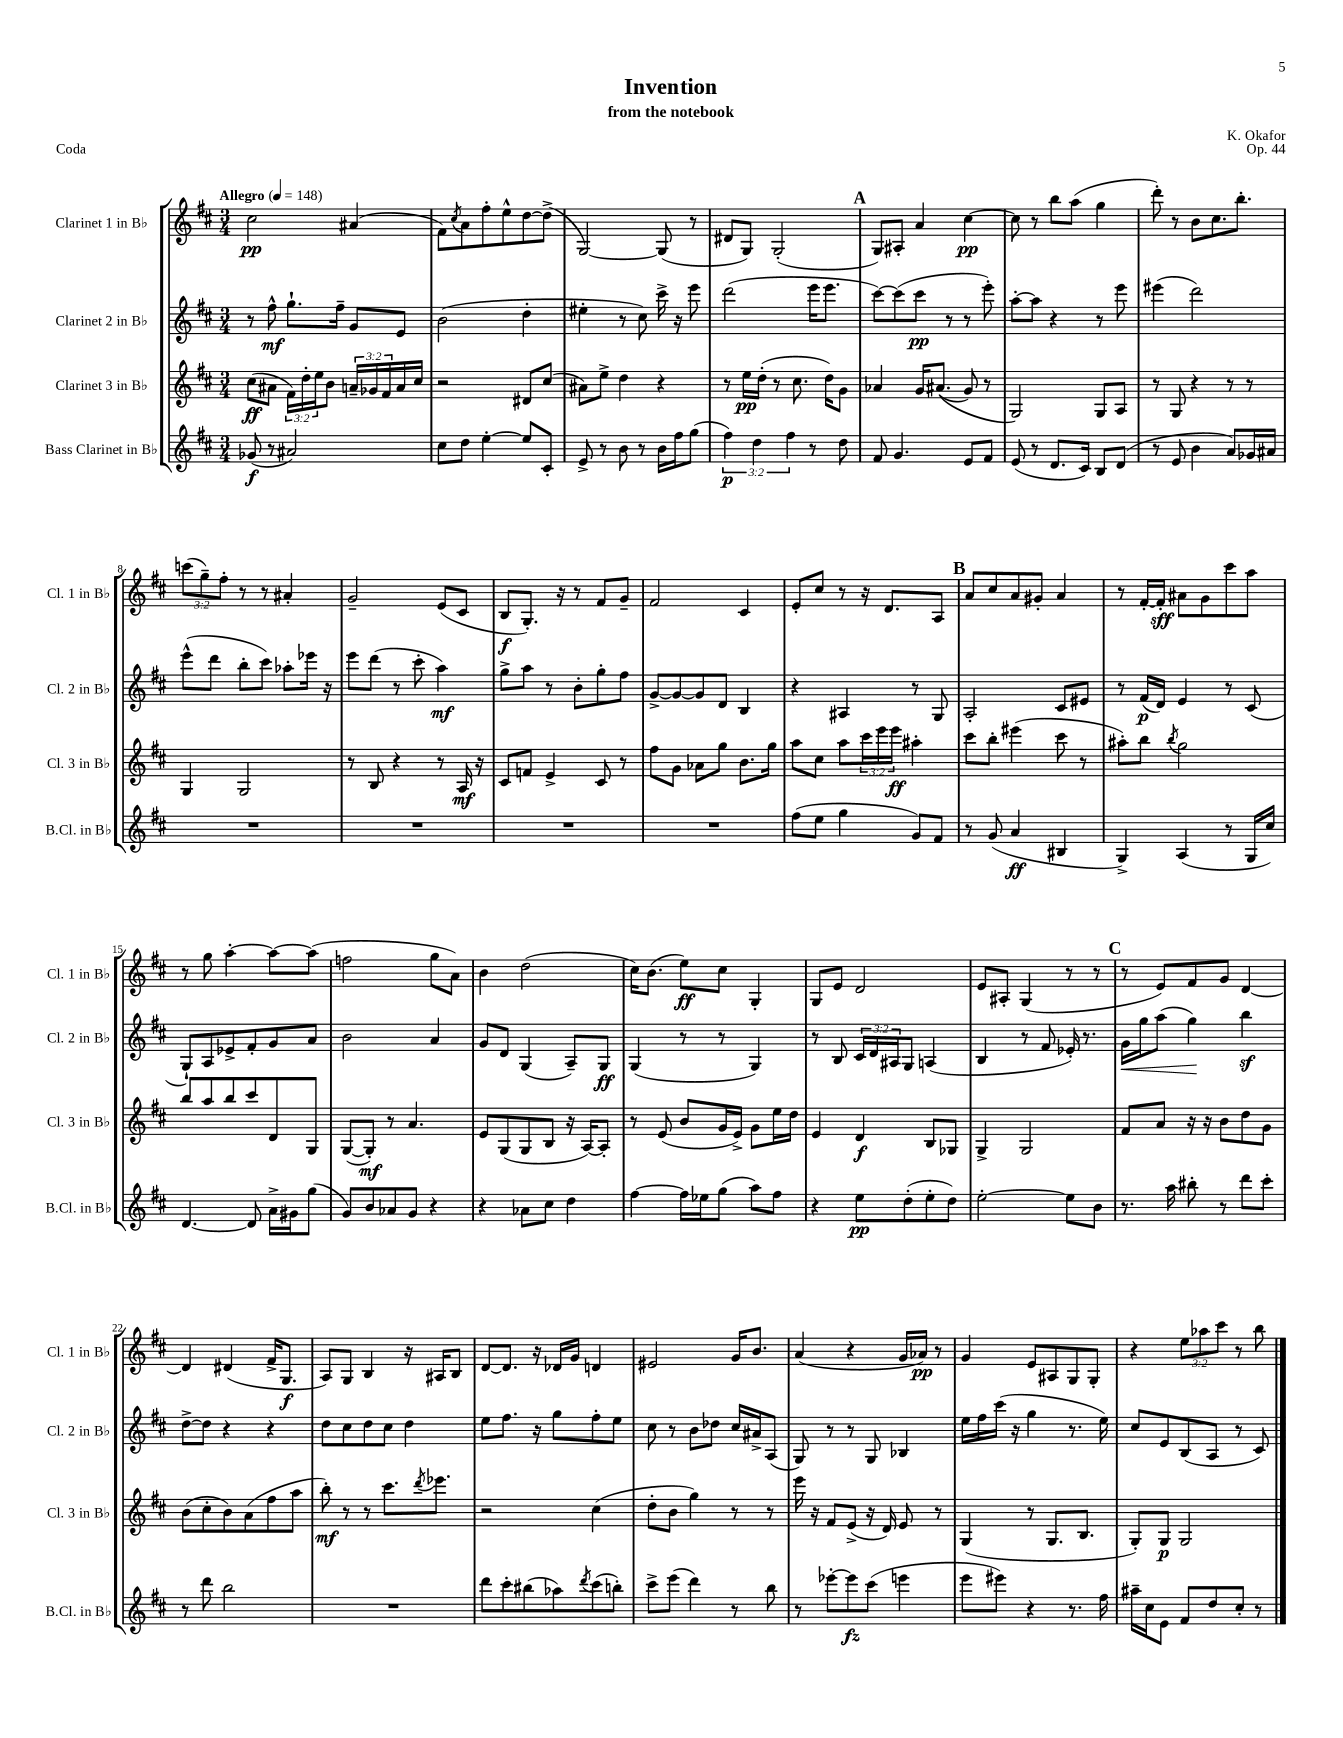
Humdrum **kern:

**kern	**dynam	**kern	**dynam	**kern	**dynam	**kern	**dynam
*part4	*part4	*part3	*part3	*part2	*part2	*part1	*part1
*staff4	*staff4	*staff3	*staff3	*staff2	*staff2	*staff1	*staff1
*I"Bass Clarinet in B♭	*	*I"Clarinet 3 in B♭	*	*I"Clarinet 2 in B♭	*	*I"Clarinet 1 in B♭	*
*I'B.Cl. in B♭	*	*I'Cl. 3 in B♭	*	*I'Cl. 2 in B♭	*	*I'Cl. 1 in B♭	*
*clefG2	*	*clefG2	*	*clefG2	*	*clefG2	*
*k[f#c#]	*	*k[f#c#]	*	*k[f#c#]	*	*k[f#c#]	*
*M3/4	*	*M3/4	*	*M3/4	*	*M3/4	*
*MM148	*	*MM148	*	*MM148	*	*MM148	*
=1	=1	=1	=1	=1	=1	=1	=1
!	!	!	!	!	!	!LO:TX:a:B:t=Allegro	!
(8g-X/	f	(8cc#\L	ff	8r	.	2cc#\	pp
8r	.	8a#X\J	.	8ff#^^\	mf	.	.
2a#X/)	.	24f#\LL)	.	8.gg`\L	.	.	.
.	.	24dd'\	.	.	.	.	.
.	.	24ee\J	.	.	.	.	.
.	.	8b\J	.	.	.	.	.
.	.	.	.	16ff#~\Jk	.	.	.
.	.	24an~/LL	.	8g/L	.	(4a#X/	.
.	.	24g-X/	.	.	.	.	.
.	.	24f#/	.	.	.	.	.
.	.	16a/	.	8e/J	.	.	.
.	.	16cc#/JJ	.	.	.	.	.
=2	=2	=2	=2	=2	=2	=2	=2
8cc#\L	.	2r	.	(2b\	.	8f#\L)	.
.	.	.	.	.	.	8qcc#/	.
8dd\J	.	.	.	.	.	8a\	.
[4ee'\	.	.	.	.	.	8ff#'\	.
.	.	.	.	.	.	8ee^^\	.
8ee/L]	.	8d#X/L	.	4dd'\	.	[8dd\	.
8c#'/J	.	(8cc#/J	.	.	.	(8dd^\J]	.
=3	=3	=3	=3	=3	=3	=3	=3
8e^/	.	8a#X\L)	.	4ee#X'\	.	[2G/)	.
8r	.	8ee^\J	.	.	.	.	.
8b\	.	4dd\	.	8r	.	.	.
8r	.	.	.	8cc#\)	.	.	.
16b\LL	.	4r	.	16ccc#^\	.	(8G/]	.
16ff#\J	.	.	.	16r	.	.	.
(8gg\J	.	.	.	8eee\	.	8r	.
=4	=4	=4	=4	=4	=4	=4	=4
6ff#\)	p	8r	.	(2ddd\	.	8d#X/L	.
.	.	16ee\LL	pp	.	.	8G/J)	.
6dd\	.	.	.	.	.	.	.
.	.	(16dd'\JJ	.	.	.	.	.
.	.	8r	.	.	.	(2G'/	.
6ff#\	.	.	.	.	.	.	.
.	.	8.cc#\	.	.	.	.	.
8r	.	.	.	16eee\KL	.	.	.
.	.	16dd\KL)	.	8.eee\J	.	.	.
8dd\	.	8g\J	.	.	.	.	.
!!LO:REH:place=s1:t=A
=5	=5	=5	=5	=5	=5	=5	=5
8f#/	.	4a-X/	.	[8ccc#\L)	.	8G/L)	.
4.g/	.	.	.	(8ccc#\]	.	8A#X'/J	.
.	.	16g/KL	.	8ccc#\J	pp	4a/	.
.	.	((8.a#X/J	.	.	.	.	.
.	.	.	.	8r	.	.	.
8e/L	.	8g/)	.	8r	.	[4cc#\	pp
8f#/J	.	8r	.	8eee'\)	.	.	.
=6	=6	=6	=6	=6	=6	=6	=6
(8e/	.	2G/)	.	[8aa'\L	.	8cc#\]	.
8r	.	.	.	8aa\J]	.	8r	.
8.d/L	.	.	.	4r	.	8bb\L	.
.	.	.	.	.	.	(8aa\J	.
16c#/Jk)	.	.	.	.	.	.	.
8B/L	.	8G/L	.	8r	.	4gg\	.
(8d/J	.	8A/J	.	8eee\	.	.	.
=7	=7	=7	=7	=7	=7	=7	=7
8r	.	8r	.	(4eee#X\	.	8ddd'\)	.
8e/	.	8G/	.	.	.	8r	.
4b\	.	4r	.	2ddd\)	.	8b\L	.
.	.	.	.	.	.	8.cc#\	.
8a/L)	.	8r	.	.	.	.	.
.	.	.	.	.	.	8.bb'\J	.
16g-X/L	.	8r	.	.	.	.	.
16a#X/JJ	.	.	.	.	.	.	.
!!LO:LB:g=z
=8	=8	=8	=8	=8	=8	=8	=8
2.r	.	4G/	.	(8eee^^\L	.	(12cccn\L	.
.	.	.	.	.	.	12gg~\)	.
.	.	.	.	8ddd\J	.	.	.
.	.	.	.	.	.	12ff#'\J	.
.	.	2G/	.	8bb'\L	.	8r	.
.	.	.	.	8ccc#\J)	.	8r	.
.	.	.	.	8aa-X'\L	.	4a#X'/	.
.	.	.	.	16eee-X\Jk	.	.	.
.	.	.	.	16r	.	.	.
=9	=9	=9	=9	=9	=9	=9	=9
2.r	.	8r	.	8eee\L	.	2g~/	.
.	.	8B/	.	(8ddd\J	.	.	.
.	.	4r	.	8r	.	.	.
.	.	.	.	8ccc#'\	.	.	.
.	.	8r	.	4aa\)	mf	(8e/L	.
.	.	16A/	mf	.	.	8c#/J	.
.	.	16r	.	.	.	.	.
=10	=10	=10	=10	=10	=10	=10	=10
2.r	.	8c#/L	.	8gg^\L	.	8B/L	f
.	.	8fn/J	.	8aa\J	.	8.G'/J)	.
.	.	4e^/	.	8r	.	.	.
.	.	.	.	.	.	16r	.
.	.	.	.	8b'\L	.	8r	.
.	.	8c#/	.	8gg'\	.	8f#/L	.
.	.	8r	.	8ff#\J	.	8g~/J	.
=11	=11	=11	=11	=11	=11	=11	=11
2.r	.	8ff#\L	.	[8g^/L	.	2f#/	.
.	.	8g\J	.	8g/_	.	.	.
.	.	8a-X\L	.	8g/]	.	.	.
.	.	8gg\J	.	8d/J	.	.	.
.	.	8.b\L	.	4B/	.	4c#/	.
.	.	16gg\Jk	.	.	.	.	.
=12	=12	=12	=12	=12	=12	=12	=12
(8ff#\L	.	8aa\L	.	4r	.	8e'/L	.
8ee\J	.	8cc#\J	.	.	.	8cc#/J	.
4gg\	.	8aa\L	.	4A#X/	.	8r	.
.	.	24ccc#\L	.	.	.	16r	.
.	.	24eee\	.	.	.	.	.
.	.	.	.	.	.	8.d/L	.
.	.	24eee\JJ	ff	.	.	.	.
8g/L)	.	4aa#X'\	.	8r	.	.	.
8f#/J	.	.	.	8G/	.	8A/J	.
!!LO:REH:place=s1:t=B
=13	=13	=13	=13	=13	=13	=13	=13
8r	.	8ccc#\L	.	2A'/	.	8a/L	.
(8g/	.	8bb'\J	.	.	.	8cc#/	.
4a/	ff	(4eee#X\	.	.	.	8a/	.
.	.	.	.	.	.	8g#X'/J	.
4B#X/	.	8ccc#\	.	8c#/L	.	4a/	.
.	.	8r	.	8e#X/J	.	.	.
=14	=14	=14	=14	=14	=14	=14	=14
4G^/)	.	8aa#X'\L)	.	8r	.	8r	.
.	.	8bb\J	.	(16f#/LL	p	[16f#'/LL	.
.	.	.	.	16d/JJ)	.	16f#'/JJ]	sff
.	.	8qbb/	.	.	.	.	.
(4A/	.	2gg\	.	4e/	.	8a#X\L	.
.	.	.	.	.	.	8g\	.
8r	.	.	.	8r	.	8ccc#\	.
16G/LL	.	.	.	(8c#/	.	8aa\J	.
16cc#/JJ)	.	.	.	.	.	.	.
!!LO:LB:g=z
=15	=15	=15	=15	=15	=15	=15	=15
[4.d/	.	8bb/L	.	8G`/L)	.	8r	.
.	.	8aa/	.	8A/	.	8gg\	.
.	.	8bb/	.	8e-X^/	.	[4aa'\	.
8d/]	.	8ccc#/	.	8f#'/	.	.	.
16a^\LL	.	8d/	.	8g/	.	8aa\L_	.
16g#X\J	.	.	.	.	.	.	.
(8gg\J	.	8G/J	.	8a/J	.	(8aa\J]	.
=16	=16	=16	=16	=16	=16	=16	=16
8g/L)	.	([8G/L	.	2b\	.	2ffn\	.
8b/	.	8G'/J])	mf	.	.	.	.
8a-X/	.	8r	.	.	.	.	.
8g/J	.	4.a/	.	.	.	.	.
4r	.	.	.	4a/	.	8gg\L	.
.	.	.	.	.	.	8a\J)	.
=17	=17	=17	=17	=17	=17	=17	=17
4r	.	8e/L	.	8g/L	.	4b\	.
.	.	(8G/	.	8d/J	.	.	.
8a-X\L	.	8G/	.	(4G/	.	(2dd\	.
8cc#\J	.	8B/J	.	.	.	.	.
4dd\	.	16r	.	8A~/L)	.	.	.
.	.	[16A/KL)	.	.	.	.	.
.	.	8A'/J]	.	8G/J	ff	.	.
=18	=18	=18	=18	=18	=18	=18	=18
[4ff#\	.	8r	.	(4G/	.	16cc#\KL)	.
.	.	.	.	.	.	(8.b\J	.
.	.	(8e/	.	.	.	.	.
16ff#\LL]	.	8b/L	.	8r	.	8ee\L)	ff
16ee-X\J	.	.	.	.	.	.	.
(8gg\J	.	16g/L	.	8r	.	8cc#\J	.
.	.	16e^/JJ)	.	.	.	.	.
8aa\L)	.	8g\L	.	4G/)	.	4G'/	.
8ff#\J	.	16ee\L	.	.	.	.	.
.	.	16dd\JJ	.	.	.	.	.
=19	=19	=19	=19	=19	=19	=19	=19
4r	.	4e/	.	8r	.	8G/L	.
.	.	.	.	8B/	.	8e/J	.
8ee\L	pp	4d/	f	24c#/LL	.	2d/	.
.	.	.	.	24d/	.	.	.
.	.	.	.	24A#X/J	.	.	.
(8dd'\	.	.	.	8G/J	.	.	.
8ee'\	.	8B/L	.	(4An/	.	.	.
8dd\J)	.	8G-X/J	.	.	.	.	.
=20	=20	=20	=20	=20	=20	=20	=20
[2ee'\	.	4G^/	.	4B/	.	8e/L	.
.	.	.	.	.	.	8A#X'/J	.
.	.	2G/	.	8r	.	(4G/	.
.	.	.	.	8f#/	.	.	.
8ee\L]	.	.	.	16e-X'/)	.	8r	.
.	.	.	.	8.r	.	.	.
8b\J	.	.	.	.	.	8r	.
!!LO:REH:place=s1:t=C
=21	=21	=21	=21	=21	=21	=21	=21
!	!	!	!	!	!LO:HP:b	!	!
8.r	.	8f#/L	.	16g\LL	<	8r	.
.	.	.	.	16gg\J	.	.	.
.	.	8a/J	.	(8aa\J	.	8e/L)	.
16aa\	.	.	.	.	.	.	.
8bb#X'\	.	16r	.	4gg\)	.	8f#/	.
.	.	16r	.	.	.	.	.
8r	.	8b\L	.	.	.	8g/J	.
8ddd\L	.	8dd\	.	4bbz\	[	[4d/	.
8ccc#'\J	.	8g\J	.	.	.	.	.
!!LO:LB:g=z
=22	=22	=22	=22	=22	=22	=22	=22
8r	.	(8b\L	.	[8dd^\L	.	4d/]	.
8ddd\	.	8cc#'\	.	8dd\J]	.	.	.
2bb\	.	8b\)	.	4r	.	(4d#X/	.
.	.	(8a\	.	.	.	.	.
.	.	8ff#\	.	4r	.	16f#^/KL	.
.	.	.	.	.	.	8.G/J	f
.	.	8aa\J	.	.	.	.	.
=23	=23	=23	=23	=23	=23	=23	=23
2.r	.	8bb'\)	mf	8dd\L	.	8A/L)	.
.	.	8r	.	8cc#\	.	8G/J	.
.	.	8r	.	8dd\	.	4B/	.
.	.	8.ccc#\L	.	8cc#\J	.	.	.
.	.	.	.	4dd\	.	16r	.
.	.	8qddd/	.	.	.	.	.
.	.	8.eee-X\J	.	.	.	16A#X/KL	.
.	.	.	.	.	.	8B/J	.
=24	=24	=24	=24	=24	=24	=24	=24
8ddd\L	.	2r	.	8ee\L	.	[8d/L	.
8ccc#'\	.	.	.	8.ff#\J	.	8.d/J]	.
(8bb#X\	.	.	.	.	.	.	.
.	.	.	.	16r	.	16r	.
8aa-X\)	.	.	.	8gg\L	.	16d-X/LL	.
.	.	.	.	.	.	16g/JJ	.
8qddd/	.	.	.	.	.	.	.
(8ccc#\	.	(4cc#\	.	8ff#'\	.	4dn/	.
8bbn'\J)	.	.	.	8ee\J	.	.	.
=25	=25	=25	=25	=25	=25	=25	=25
8ccc#^\L	.	8dd'\L	.	8cc#\	.	2e#X/	.
(8eee\J	.	8b\J	.	8r	.	.	.
4ddd\)	.	4gg\)	.	8b\L	.	.	.
.	.	.	.	8dd-X\J	.	.	.
8r	.	8r	.	16cc#/LL	.	16g/KL	.
.	.	.	.	16a#X^/J	.	8.b/J	.
8bb\	.	8r	.	(8A/J	.	.	.
=26	=26	=26	=26	=26	=26	=26	=26
8r	.	16eee\	.	8G/)	.	(4a/	.
.	.	16r	.	.	.	.	.
[8eee-X'\L	.	8f#/L	.	8r	.	.	.
8eee-\]	fz	(8e^/J	.	8r	.	4r	.
(8ccc#\J	.	16r	.	8G/	.	.	.
.	.	16d/)	.	.	.	.	.
4eeen\	.	8e/	.	4B-X/	.	16g/LL	.
.	.	.	.	.	.	16a-X/JJ)	pp
.	.	8r	.	.	.	8r	.
=27	=27	=27	=27	=27	=27	=27	=27
8eee\L	.	(4G/	.	16ee\LL	.	4g/	.
.	.	.	.	16ff#\	.	.	.
8eee#X\J)	.	.	.	(16ccc#\JJ	.	.	.
.	.	.	.	16r	.	.	.
4r	.	8r	.	4gg\	.	8e/L	.
.	.	8.G/L	.	.	.	8A#X/	.
8.r	.	.	.	8.r	.	8G/	.
.	.	8.B/J	.	.	.	.	.
.	.	.	.	.	.	8G'/J	.
16ff#\	.	.	.	16ee\)	.	.	.
=28	=28	=28	=28	=28	=28	=28	=28
16aa#X~\LL	.	8G'/L)	.	8cc#/L	.	4r	.
16cc#\J	.	.	.	.	.	.	.
8e\J	.	8G/J	p	8e/	.	.	.
8f#/L	.	2G/	.	(8B/	.	12ee\L	.
.	.	.	.	.	.	12aa-X\	.
8dd/	.	.	.	8A/J	.	.	.
.	.	.	.	.	.	12ccc#\J	.
8cc#'/J	.	.	.	8r	.	8r	.
8r	.	.	.	8c#/)	.	8bb\	.
==	==	==	==	==	==	==	==
*-	*-	*-	*-	*-	*-	*-	*-
